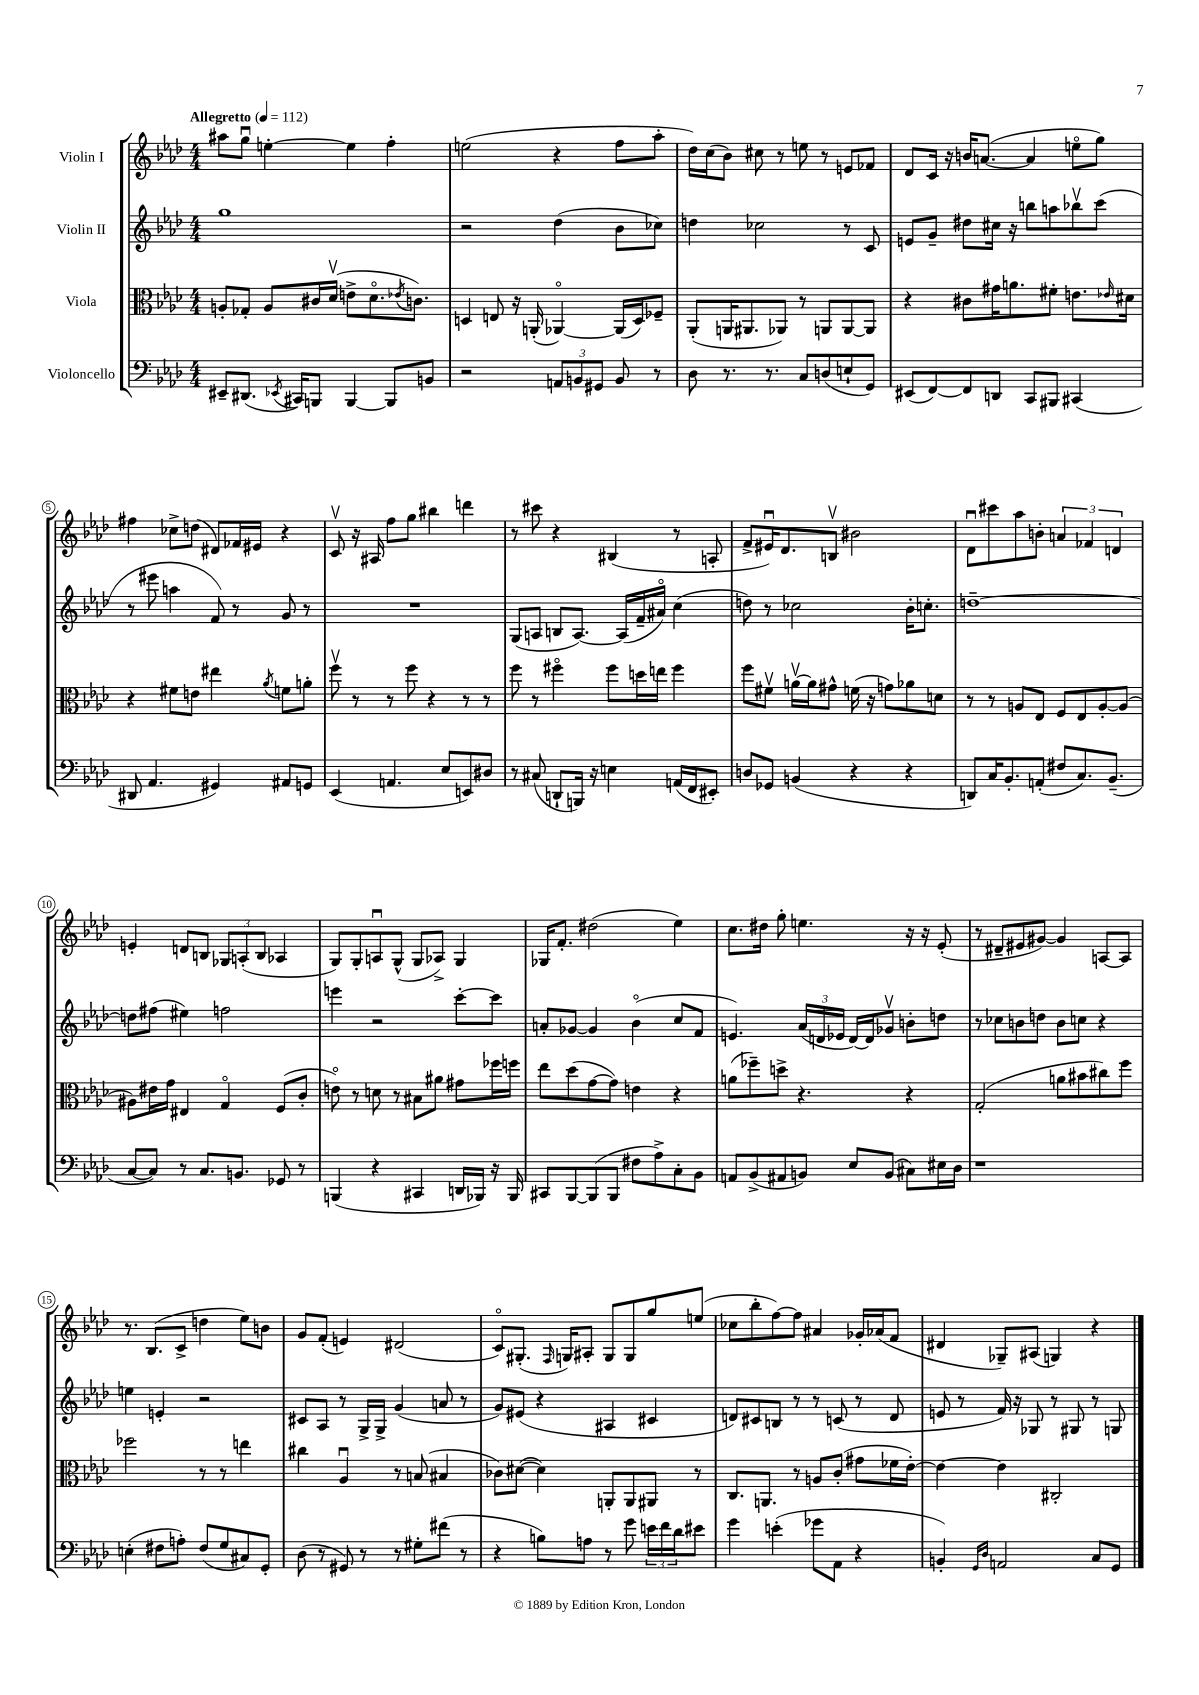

**kern	**kern	**kern	**kern
*staff4	*staff3	*staff2	*staff1
*clefF4	*clefC3	*clefG2	*clefG2
*k[b-e-a-d-]	*k[b-e-a-d-]	*k[b-e-a-d-]	*k[b-e-a-d-]
*M4/4	*M4/4	*M4/4	*M4/4
*MM112	*MM112	*MM112	*MM112
8EE#~	8A'	1gg	8aa#
(8.DD#	8G-'	.	8ggu
.	8A	.	[4ee'
8qEE-	.	.	.
16CC#)	.	.	.
8BBB	16c#	.	.
.	(16d-v	.	.
[4BBB	8e^	.	4ee]
.	8.d-o	.	.
8BBB]	.	.	4ff'
.	8qe-	.	.
.	8.c)	.	.
8BB	.	.	.
=	=	=	=
2r	4D	2r	(2ee
.	8E	.	.
.	16r	.	.
.	(16AA'	.	.
12AA	[4AA-o)	(4dd-	4r
12BB	.	.	.
12GG#	.	.	.
8BB	(16AA-]	8b-	8ff
.	16D)	.	.
8r	8F-~	8cc-)	8aa-'
=	=	=	=
8D-	(8AA-'	4dd	16dd-)
.	.	.	(16cc
8.r	16AA	.	8b-)
.	8.AA#	.	.
.	.	2cc-	8cc#
8.r	.	.	.
.	8AA-)	.	8r
8C	8r	.	8ee
(8D	8AA	.	8r
8E`	[8AA	8r	8e
8GG)	8AA]	8c	8f-
=	=	=	=
(8EE#	4r	8e	8d-
[8FF)	.	8g~	16c
.	.	.	16r
8FF]	8c#	8dd#	16b
.	.	.	([8.a
8DD	16g#	16cc#	.
.	8.a	16r	.
8CC	.	8bb	4a]
8BBB#	8f#'	8aa	.
(4CC#	8.e	8bb-v	8eeo
.	.	(8ccc	8gg)
.	16qqe-	.	.
.	16d#	.	.
=	=	=	=
8DD#	4r	8r	4ff#
4.AA-	.	8eee#	.
.	8f#	4aa	8cc-^
.	8e	.	(8dd
4GG#)	4ee#	8f)	8d#)
.	.	8r	16f-
.	.	.	16e#
.	8qa-	.	.
8AA#	8f	8g	4r
8GG	8a'	8r	.
=	=	=	=
(4EE-	8ffv	1r	8cv
.	8r	.	16r
.	.	.	16A#
4.AA	8r	.	8ff
.	8ff	.	8gg
.	4r	.	4bb#
8E-	.	.	.
8EE)	8r	.	4ddd
8D#	8r	.	.
=	=	=	=
8r	8ff	(8G	8r
(8C#	8r	8A	8ccc#
8DD`	4ff#o	8B	4r
16BBB)	.	[8.A)	.
16r	.	.	.
4E	8ff#	.	(4B#
.	.	(16A]	.
.	16dd	16f~	.
.	16ee	16a#o)	.
(16AA	4ff#	(4cc	8r
16FF	.	.	.
8EE#')	.	.	8A'
=	=	=	=
8D	8ff	8dd)	8f^
8GG-	8f#v	8r	16e#u)
.	.	.	8.d-
(4BB	[16av	2cc-	.
.	16a]	.	.
.	8g#^^	.	8Bv
4r	(16f	.	2b#
.	16r	.	.
.	8g)	.	.
4r	8a-	16b-'	.
.	.	8.cc'	.
.	8d	.	.
=	=	=	=
8DD)	8r	[1dd~	8d-u
16C	8r	.	8ccc#
8.BB-'	.	.	.
.	8A	.	8aa-
(8AA'	8E-	.	8b'
8F#	8F	.	6a
8.C)	8E-	.	.
.	.	.	6f-
.	[8A'	.	.
(8.BB-~	.	.	.
.	.	.	6d
.	(8A]	.	.
=	=	=	=
[8C	8A#)	8dd]	4e'
8C])	16e#	(8ff#	.
.	16g	.	.
8r	4E#	4ee#)	8d
8.C	.	.	8B
.	4Go	2ff	12G-
8.BB	.	.	.
.	.	.	(12A'
.	.	.	12B
8GG-	(8F	.	4A-
8r	8c'	.	.
=	=	=	=
(4BBB	8eo)	4eee	8G)
.	8r	.	8G'
4r	8d	2r	8Au
.	8r	.	(8G^^
4CC#	8B#	.	8G
.	8a#	.	8A-^)
16DD	8g#	[8ccc'	4G
16BBB-)	.	.	.
16r	16ff-	8ccc]	.
16BBB-	16ff	.	.
=	=	=	=
8CC#	8ee-	8a'	16G-
.	.	.	8.f'
[8BBB-	(8dd-	[8g-	.
(8BBB-]	[8g	4g-]	(2dd#
8BBB-	8g])	.	.
8F#	4e	(4b-o	.
8A-^)	.	.	.
8C'	4r	8cc	4ee-)
8BB-	.	8f	.
=	=	=	=
8AA	(8a	4.e)	8.cc
(8BB-^	8ff-~)	.	.
.	.	.	16dd#
8AA#	8dd^	.	8gg'
8BB)	4.r	(24a-	4.ee
.	.	24d	.
.	.	24e-	.
8E-	.	[16d)	.
.	.	16d]	.
(8BB	.	8g-v	.
8C#)	4r	8b'	16r
.	.	.	16r
16E#	.	8dd	(8e-'
16D-	.	.	.
=	=	=	=
1r	(2G'	8r	8r
.	.	8cc-	8d#~
.	.	8b	8e#
.	.	8dd	[8g#)
.	8a	8b	4g#]
.	8b#	8cc	.
.	8cc#)	4r	[8A
.	8ff	.	8A]
=	=	=	=
(4E'	2ff-	4ee	8.r
.	.	.	(8.B-
8F#	.	4e'	.
8A')	.	.	8c^
(8F#	8r	2r	4dd
8G	8r	.	.
8C#)	4ee	.	8ee-)
8GG'	.	.	8b
=	=	=	=
(8D-	4cc#	8c#	8g
8r	.	8A-	(8f'
8GG#)	4A-u	8r	4e)
8r	.	16G^	.
.	.	16G^	.
8r	8r	(4g	(2d#
8G#'	(8B	.	.
(8f#	4B#	8a	.
8r	.	8r	.
=	=	=	=
4r	8c-)	8g)	8co)
.	([8d#	(8e#	(8.G#'
8B)	4d#])	4r	.
.	.	.	16qqF
.	.	.	16G)
8A	.	.	8A#'
8r	8AA'	4A#	8G
8g	8AA	.	8G
24e	8AA#	4c#	8gg
24f	.	.	.
24d-	.	.	.
8e#	8r	.	(8ee
=	=	=	=
4g	8.C	8d)	8cc-
.	.	8c#	8bb-'
.	8.AA	.	.
(4e'	.	8B	[8ff)
.	8r	8r	8ff]
8g-	8A	8r	4a#
8AA-	(8c'	(8c	.
4r	8g#	8r	16g-'
.	.	.	(16a-
.	16f-	8d	8f
.	[16e-')	.	.
=	=	=	=
4BB')	4e-_	8e	4d#
.	.	8r	.
16qqGG	.	.	.
16qqD-	.	.	.
2AA	4e-]	16f)	8G-~)
.	.	16r	.
.	.	8G-	(8A#
.	2C#'	8r	4G)
.	.	8G#	.
8C	.	8r	4r
8GG	.	8G	.
==	==	==	==
*-	*-	*-	*-
